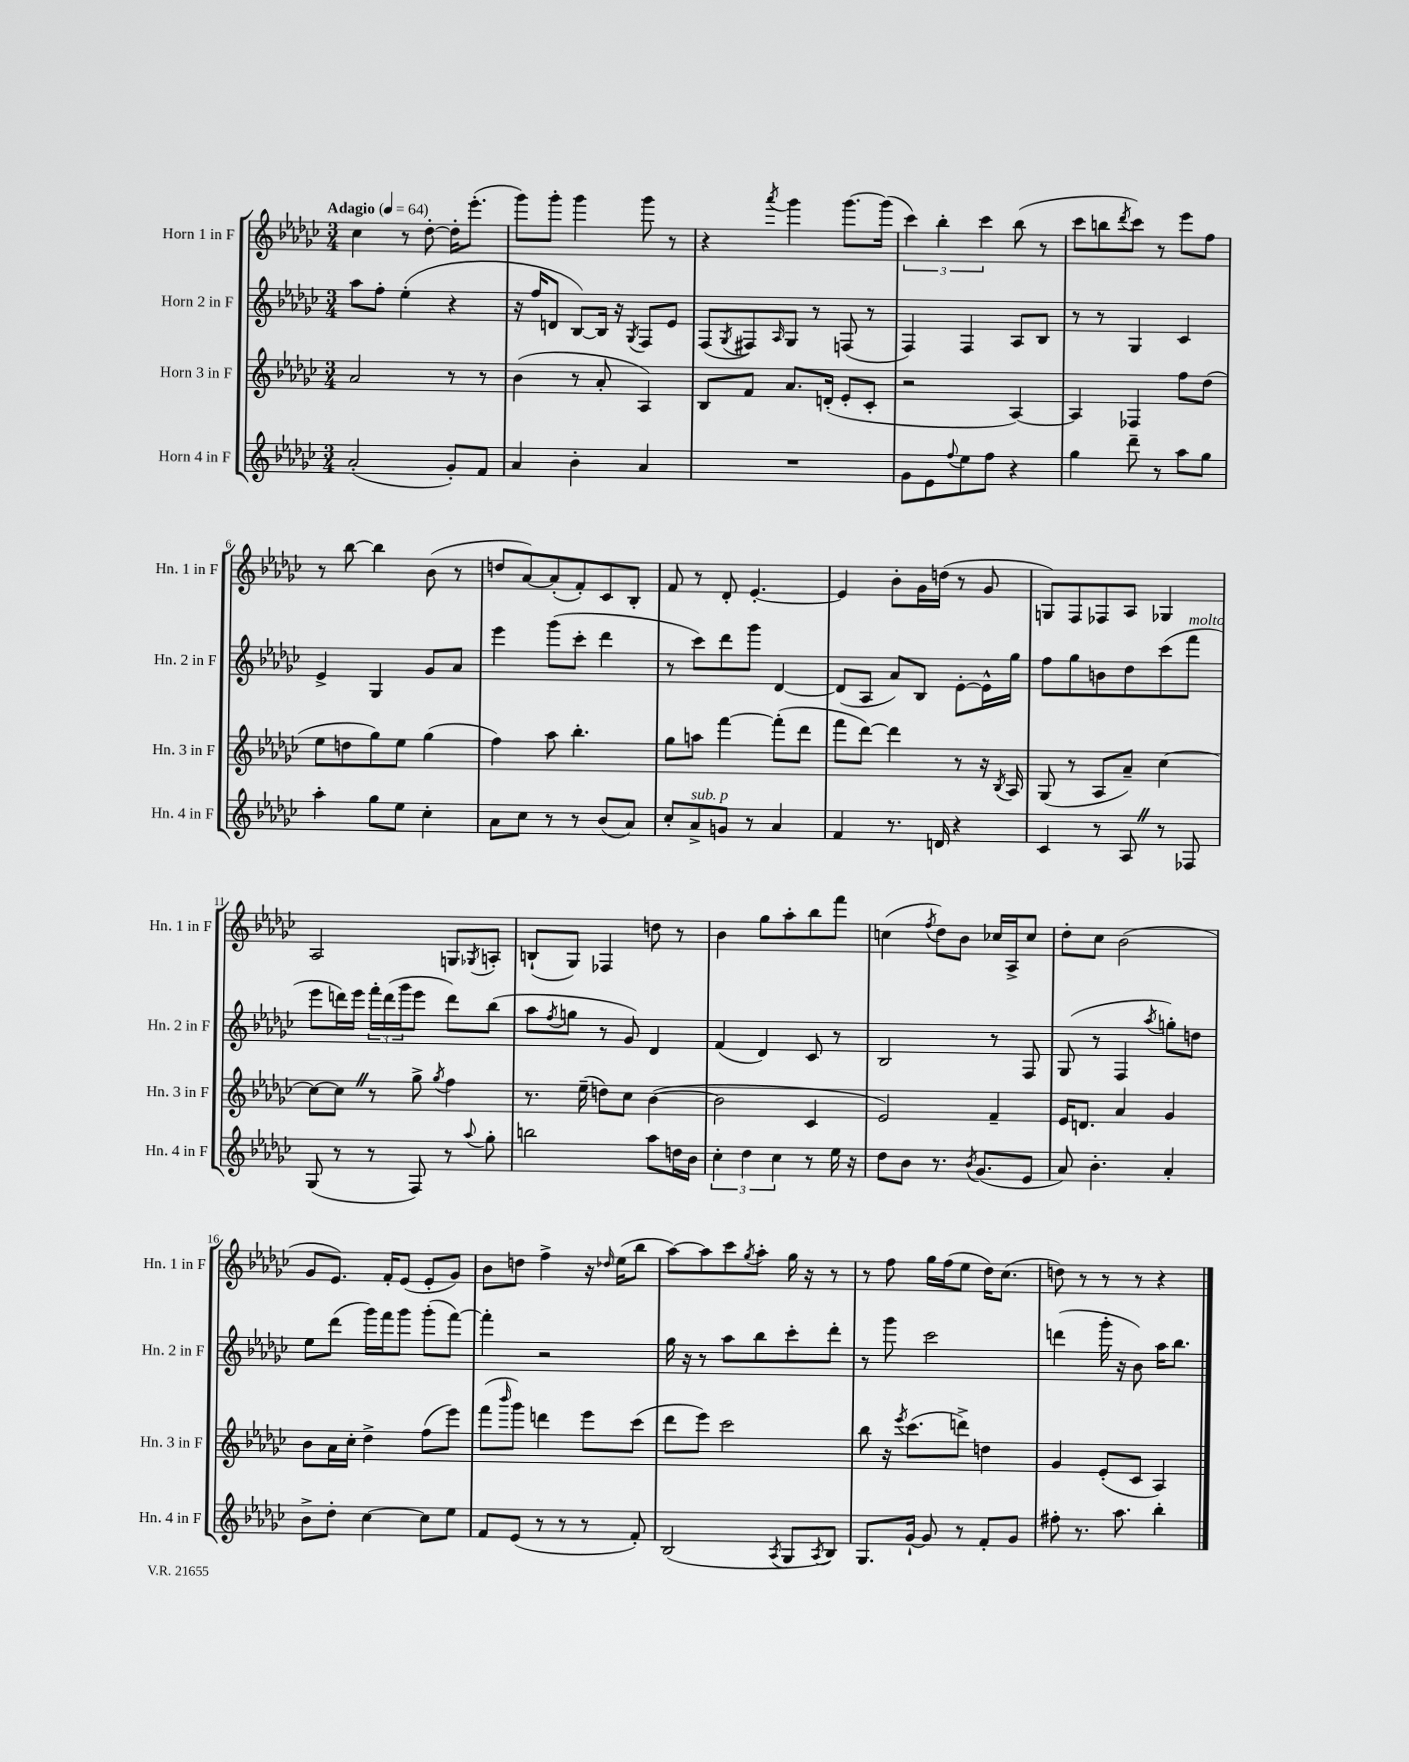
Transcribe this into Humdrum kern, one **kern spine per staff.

**kern	**kern	**kern	**kern
*staff4	*staff3	*staff2	*staff1
*clefG2	*clefG2	*clefG2	*clefG2
*k[b-e-a-d-g-c-]	*k[b-e-a-d-g-c-]	*k[b-e-a-d-g-c-]	*k[b-e-a-d-g-c-]
*M3/4	*M3/4	*M3/4	*M3/4
*MM64	*MM64	*MM64	*MM64
(2a-'	2a-	8aa-	4cc-
.	.	8ff'	.
.	.	(4ee-'	8r
.	.	.	[8dd-'
8g-')	8r	4r	16dd-']
.	.	.	(8.eee-'
8f	8r	.	.
=	=	=	=
4a-	(4b-	16r	8ggg-)
.	.	16ff	.
.	.	8d	8ggg-'
4b-'	8r	[8B-)	4ggg-
.	8a-'	16B-]	.
.	.	16r	.
.	.	8qG-	.
4a-	4A-)	8F	8ggg-
.	.	8e-	8r
=	=	=	=
2.r	8B-	(8F	4r
.	.	8qG-	.
.	8f	8F#)	.
.	.	16qqA-	8qaaa-
.	8.a-	8G-	4ggg-
.	.	8r	.
.	(16d'	.	.
.	8e-'	(8F	[8.ggg-
.	8c-'	8r	.
.	.	.	(16ggg-]
=	=	=	=
8g-	2r	4F)	6ccc-)
8e-	.	.	.
.	.	.	6bb-'
8qqff	.	.	.
8ee-	.	4F	.
.	.	.	6ccc-
8ff	.	.	.
4r	[4A-)	8A-	(8bb-
.	.	8B-	8r
=	=	=	=
4gg-	4A-]	8r	8ccc-
.	.	8r	8bb
.	.	.	8qddd-
8ddd-~	4F-	4G-	8ccc-)
8r	.	.	8r
8aa-	8ff	4c-	8eee-
8gg-	(8dd-	.	8ff
=	=	=	=
4aa-'	8ee-	4e-^	8r
.	8dd	.	[8bb-
8gg-	8gg-)	4G-	4bb-]
8ee-	8ee-	.	.
4cc-'	(4gg-	8g-	(8b-
.	.	8a-	8r
=	=	=	=
8a-	4ff)	4eee-	8dd
8cc-	.	.	[8a-)
8r	8aa-	(8ggg-	(8a-']
8r	4.bb-'	8ccc-'	8f')
(8b-	.	4ddd-	8c-
8a-)	.	.	8B-'
=	=	=	=
8cc-'	8gg-	8r	8f
8a-^	8aa	8ccc-)	8r
8g	[4fff	8ddd-	8d-'
8r	.	8ggg-	[4.e-'
4a-	(8fff']	[4d-	.
.	8ddd-	.	.
=	=	=	=
4f	8fff	(8d-]	4e-]
.	[8ddd-)	8A-	.
8.r	4ddd-]	8a-)	8b-'
.	.	8B-	16g-
16d	.	.	(16dd
4r	8r	[8e-'	8r
.	16r	16e-^^]	8g-
.	8qB-	.	.
.	16A-	16gg-	.
=	=	=	=
4c-	(8G-	8ff	8G)
.	8r	8gg-	8F
8r	8A-	8b	8F-
8A-	8a-~)	8dd-	8A-
8r	[4cc-	(8ccc-	4G-
8F-	.	8fff	.
=	=	=	=
(8G-	8cc-_	8eee-	2A-
8r	8cc-]	16ddd)	.
.	.	16eee-	.
8r	8r	24fff'	.
.	.	(24ddd	.
.	.	24ggg-	.
8F)	8gg-^	8eee-	.
.	8qgg-	.	.
8r	4ff	8ddd)	8G
8qqaa-	.	.	8qG-
8gg-'	.	(8bb-	8A'
=	=	=	=
2bb	8.r	8aa-	(8B`
.	.	8qff	.
.	.	8gg	8G-)
.	(16ee-~	.	.
.	8dd)	8r	4F-
.	8cc-	8g-)	.
8aa-	([4b-	4d-	8dd
16dd	.	.	8r
16b-	.	.	.
=	=	=	=
6cc-'	2b-]	(4f	4b-
6dd-	.	.	.
.	.	4d-)	8gg-
6cc-	.	.	.
.	.	.	8aa-'
8r	4c-	8c-	8bb-
16ee-	.	8r	8fff
16r	.	.	.
=	=	=	=
8dd-	2e-)	2B-	(4cc
8b-	.	.	.
.	.	.	8qff
8.r	.	.	8dd-)
.	.	.	8b-
8qb-	.	.	.
(8.g-	.	.	.
.	4f~	8r	16cc-
.	.	.	16A-^
8e-	.	8F	8cc-
=	=	=	=
8a-)	16e-	(8G-	8dd-'
.	8.d	.	.
4.b-'	.	8r	8cc-
.	4a-	4F	(2b-
.	.	8qaa-	.
4a-'	4g-	8gg')	.
.	.	8dd	.
=	=	=	=
8b-^	8b-	8ee-	8g-
8dd-'	16a-	(8ddd-	8.e-)
.	16cc-'	.	.
[4cc-	4dd-^	16ggg-)	.
.	.	16fff	16f'
.	.	8ggg-	(8e-
8cc-]	(8ff	(8ggg-'	8e-'
8ee-	8eee-)	[8fff)	8g-)
=	=	=	=
8f	(8fff	4fff']	8b-
.	16qqbbb-	.	.
(8e-	8ggg-)	.	8dd
8r	4ddd	2r	4ff^
8r	.	.	.
8r	8eee-	.	16r
.	.	.	16qqdd-
.	.	.	(16ee-
8f')	(8ccc-	.	8bb-
=	=	=	=
(2B-	8ddd-	16gg-	[8aa-)
.	.	16r	.
.	8eee-)	8r	8aa-]
.	2ccc-	8aa-	8ccc-
.	.	.	8qgg-
.	.	8bb-	8aa-'
8qA-	.	.	.
8G-	.	8ccc-'	16gg-
.	.	.	16r
8qA-	.	.	.
8B-)	.	8ddd-'	8r
=	=	=	=
8.G-	8bb-	8r	8r
.	16r	8ggg-	8ff
.	8qeee-	.	.
[16g-`	(8.ccc-	.	.
8g-]	.	2ccc-	16gg-
.	.	.	(16ff
8r	8ddd^)	.	8ee-
8f'	4dd	.	16dd-)
.	.	.	(8.cc-
8g-	.	.	.
=	=	=	=
8ff#'	4g-	(4ddd	8dd)
8.r	.	.	8r
.	(8e-'	16ggg-'	8r
8.aa-	.	16r	.
.	8c-	8b-)	8r
4bb-'	4A-)	16aa-	4r
.	.	8.bb-	.
==	==	==	==
*-	*-	*-	*-
